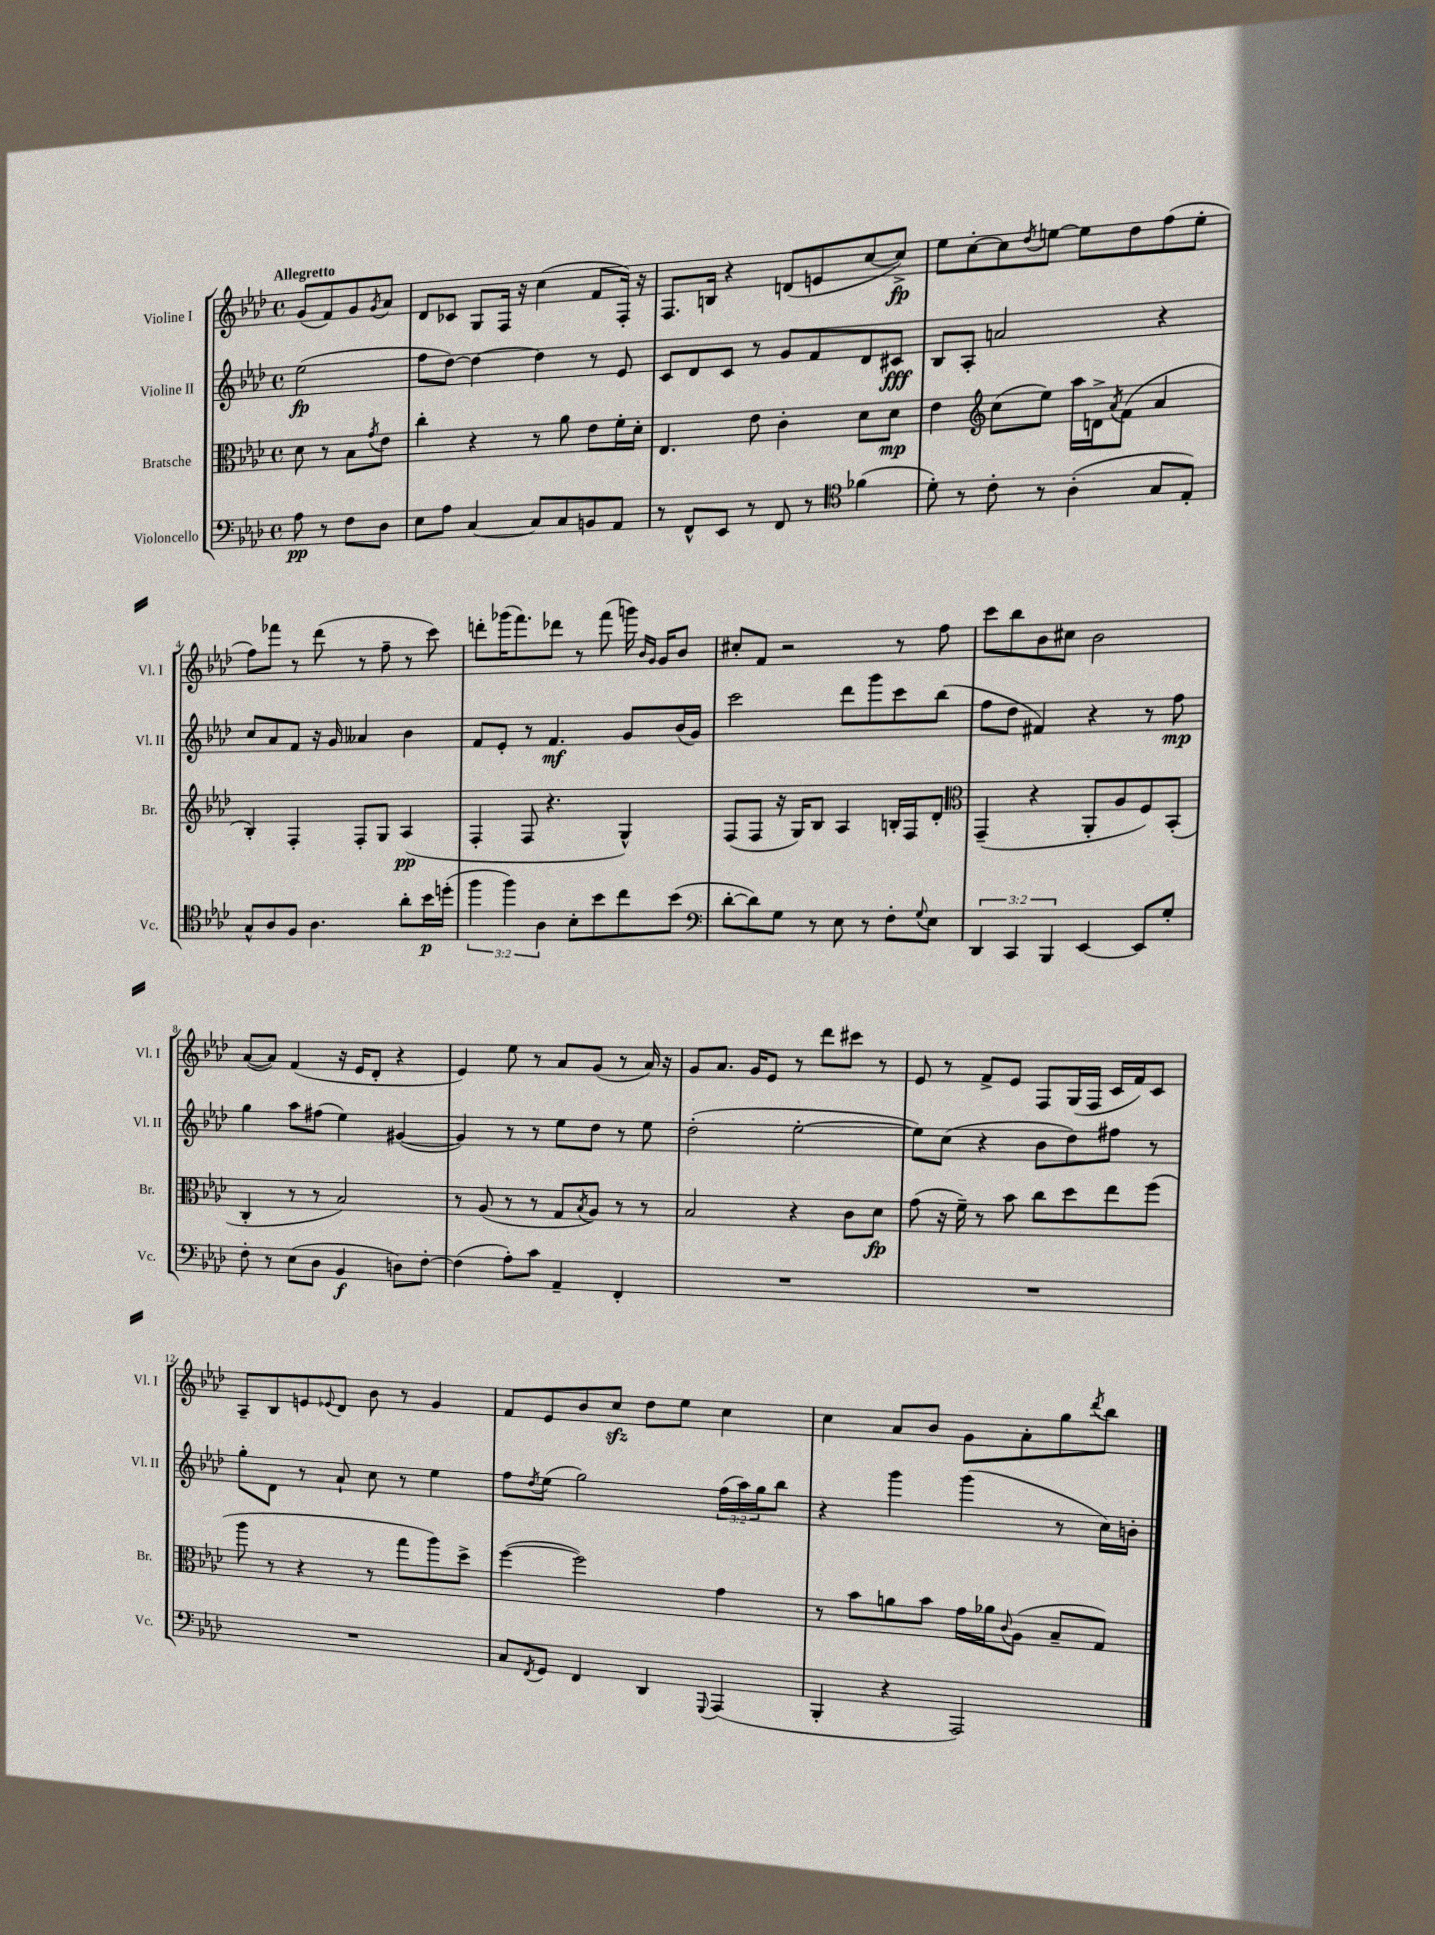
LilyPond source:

<<
\new StaffGroup <<
\new Staff = "s0" \with { instrumentName = "Violine I" shortInstrumentName = "Vl. I" } {
    \clef treble \key aes \major \defaultTimeSignature \time 4/4 \partial 2 \tempo "Allegretto"
    g'8( f'8) g'8 \acciaccatura { g'8 } aes'8 |
    des'8 ces'8 g8 f16 r16 c''4( f'8 f16-.) r16 |
    f8. b16 r4 d'8( e'8 c''8~ c''8->\fp) |
    ees''8 c''8~-. c''8 \acciaccatura { des''8 } e''8~ e''8 des''8 f''8( e''8-. |
    f''8) fes'''8 r8 des'''8( r8 f''8-- r8 c'''8) |
    d'''8-. ges'''16( f'''8.) des'''8 r8 f'''8( g'''16) \grace { bes'16 g'16 } g'16 bes'8 |
    cis''8-. f'8 r2 r8 f''8 |
    c'''8 bes''8 bes'8 cis''8 bes'2 |
    aes'8~( aes'8) f'4( r16 ees'16 des'8-. r4 |
    ees'4) ees''8 r8 aes'8 g'8( r8 aes'16) r16 |
    g'8 aes'8. g'16 ees'8 r8 des'''8 cis'''8 r8 |
    ees'8 r8 f'8-> ees'8 f8 g16( f16 c'16 f'16) c'8 |
    aes8-- bes8 e'8 \appoggiatura { ees'8 } des'8 bes'8 r8 g'4 |
    f'8 ees'8 bes'8 c''8\sfz des''8 ees''8 c''4 |
    c''4 aes'8 bes'8 g'8 aes'8-. g''8 \acciaccatura { des'''8 } bes''8 \bar "|." |
}
\new Staff = "s1" \with { instrumentName = "Violine II" shortInstrumentName = "Vl. II" } {
    \clef treble \key aes \major \defaultTimeSignature \time 4/4 \override Staff.TupletNumber.text = #tuplet-number::calc-fraction-text \partial 2
    ees''2\fp( |
    f''8 des''8~) des''4~ des''4 r8 ees'8 |
    c'8 des'8 c'8 r8 g'8 f'8 des'8 cis'8\fff |
    bes8 aes8-. a'2 r4 |
    c''8 aes'8 f'8 r16 g'16 aeses'4 bes'4 |
    f'8 ees'8-. r8 f'4.\mf g'8 bes'16( g'16) |
    c'''2 des'''8 g'''8 c'''8 bes''8( |
    f''8 des''8 fis'4) r4 r8 f''8\mp |
    g''4 aes''8 fis''8( ees''4) gis'4~( |
    gis'4) r8 r8 ees''8 des''8 r8 ees''8 |
    des''2-.( ees''2~-. |
    ees''8) c''8( r4 bes'8 des''8) fis''8 r8 |
    g''8-. des'8 r8 aes'8-! c''8 r8 ees''4 |
    f''8 \acciaccatura { des''8 } ees''8( g''2) \tuplet 3/2 { f''16( aes''16) g''16 } bes''8 |
    r4 g'''4 g'''4( r8 c''16) b'16-. \bar "|." |
}
\new Staff = "s2" \with { instrumentName = "Bratsche" shortInstrumentName = "Br." } {
    \clef alto \key aes \major \defaultTimeSignature \time 4/4 \partial 2
    des'8 r8 bes8 \acciaccatura { g'8 } ees'8 |
    c''4-. r4 r8 aes'8 ees'8 f'16-. des'16-. |
    ees4. ees'8 c'4-. des'8 des'8\mp |
    ees'4 \clef treble c''8( ees''8) aes''16 d'16-> \acciaccatura { aes'8 } f'8( aes'4 |
    bes4-.) f4-. f8-. g8 aes4\pp( |
    f4-. f8 r4. g4-^) |
    f8( f8 r16 g16) bes8 aes4 b16-. f16 des'8-. |
    \clef alto g,4--( r4 aes,8-. aes8 f8) bes,8-.( |
    c4-. r8 r8 bes2) |
    r8 aes8( r8 r8 g8 \acciaccatura { bes8 } aes8) r8 r8 |
    bes2 r4 c'8 des'8\fp |
    g'8( r16 f'16--) r8 bes'8 c''8 des''8 ees''8 f''8( |
    aes''8 r8 r4 r8 g''8 aes''8) des''8-> |
    f''4~( f''2) g'4 |
    r8 bes'8 a'8 bes'8 g'16 aes'16 \appoggiatura { c'8 } aes8( bes8-- g8) \bar "|." |
}
\new Staff = "s3" \with { instrumentName = "Violoncello" shortInstrumentName = "Vc." } {
    \clef bass \key aes \major \defaultTimeSignature \time 4/4 \override Staff.TupletNumber.text = #tuplet-number::calc-fraction-text \partial 2
    aes8\pp r8 f8 des8 |
    ees8 aes8 c4~ c8 c8 b,8 aes,8 |
    r8 f,8-^ ees,8 r8 f,8 r8 \clef tenor fes'4( |
    des'8-.) r8 c'8-. r8 aes4-.( g8 ees8-.) |
    g8-^ aes8 f8 aes4. aes'8-. bes'16\p d''16-.( |
    \tuplet 3/2 { f''4 f''4) aes4 } bes8-. bes'8 c''8 bes'8( |
    \clef bass des'8~-. des'8) g8 r8 ees8 r8 f8-. \appoggiatura { g8 } ees8 |
    \tuplet 3/2 { des,4 c,4 bes,,4 } ees,4~ ees,8 g8-. |
    f8-. r8 ees8( des8 bes,4\f d8) f8~-. |
    f4( aes8-.) c'8 aes,4-- f,4-. |
    R1 |
    R1 |
    R1 |
    c8 \acciaccatura { f,8 } g,8 f,4 des,4 \appoggiatura { g,,8 } aes,,4( |
    bes,,4-. r4 aes,,2) \bar "|." |
}
>>
>>
